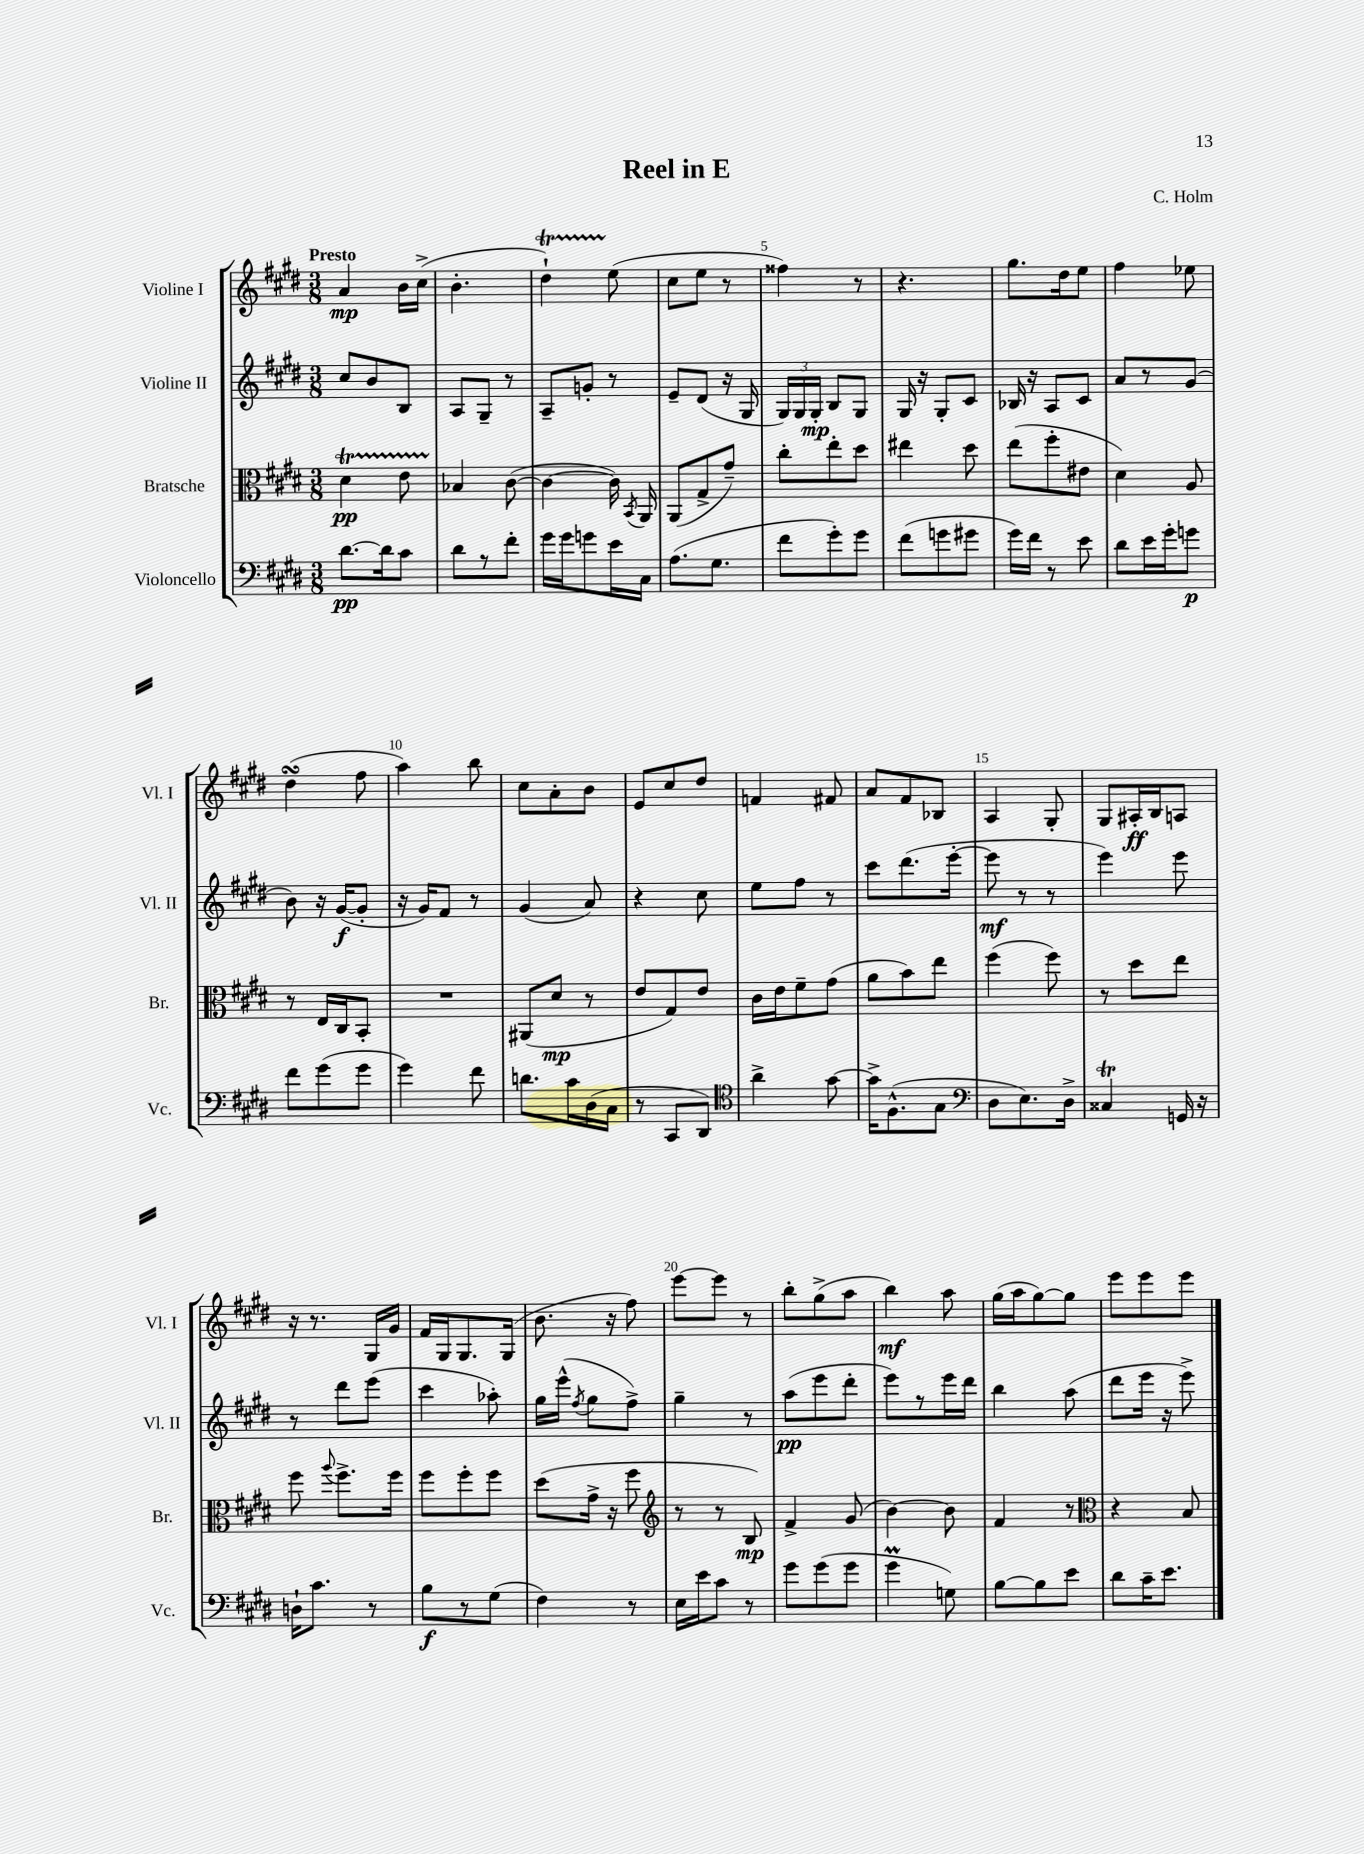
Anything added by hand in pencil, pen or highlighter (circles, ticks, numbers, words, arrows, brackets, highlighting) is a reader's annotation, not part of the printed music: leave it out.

**kern	**kern	**kern	**kern
*staff4	*staff3	*staff2	*staff1
*clefF4	*clefC3	*clefG2	*clefG2
*k[f#c#g#d#]	*k[f#c#g#d#]	*k[f#c#g#d#]	*k[f#c#g#d#]
*M3/8	*M3/8	*M3/8	*M3/8
[8.d#	4d#	8cc#	4a
.	.	8b	.
16d#]	.	.	.
8c#	8e	8B	16b
.	.	.	(16cc#^
=	=	=	=
8d#	4B-	8A	4.b'
8r	.	8G#~	.
8f#'	([8c#	8r	.
=	=	=	=
16g#	4c#_	8A~	4dd#`)
16g#	.	.	.
8g	.	8g'	.
16e	16c#])	8r	(8ee
.	8qBB	.	.
16C#	16AA	.	.
=	=	=	=
(8.A	(8AA	8e~	8cc#
.	8G#^	(8d#	8ee
8.G#	.	.	.
.	8g#~)	16r	8r
.	.	16G#	.
=	=	=	=
8f#	8cc#'	24G#)	4ff##)
.	.	24G#	.
.	.	24G#'	.
8g#')	8ee'	8B	.
8g#	8dd#	8G#	8r
=	=	=	=
(8f#	4ee#	16G#	4.r
.	.	16r	.
8g	.	8G#'	.
8g#	8dd#	8c#	.
=	=	=	=
16g#)	(8ee	16B-	8.gg#
16f#	.	16r	.
8r	8ff#'	8A	.
.	.	.	16dd#
8e	8e#	8c#	8ee
=	=	=	=
8d#	4d#)	8a	4ff#
16e	.	8r	.
16g#'	.	.	.
8g	8A	(8g#	8ee-
=	=	=	=
8f#	8r	8b)	(4dd#
(8g#	16E	16r	.
.	16C#	([16g#	.
8g#	8BB'	8g#']	8ff#
=	=	=	=
4g#)	4.r	16r	4aa)
.	.	16g#)	.
.	.	8f#	.
8f#	.	8r	8bb
=	=	=	=
8.d	(8AA#	(4g#	8cc#
.	8d#	.	8a'
16c#	.	.	.
(16D#	8r	8a)	8b
16C#	.	.	.
=	=	=	=
8r	8e	4r	8e
8CC#	8G#)	.	8cc#
8DD#)	8e	8cc#	8dd#
=	=	=	=
*clefC4	*	*	*
4a^	16c#	8ee	4f
.	16e	.	.
.	8f#~	8ff#	.
[8g#	(8g#	8r	8f#
=	=	=	=
16g#^]	8a	8ccc#	8a
(8.F#^^	.	.	.
.	8b)	(8.ddd#	8f#
8G#	8ee	.	8B-
.	.	[16eee'	.
=	=	=	=
*clefF4	*	*	*
8D#	(4ff#	8eee]	4A
8.E)	.	8r	.
.	8ff#)	8r	8G#'
16D#^	.	.	.
=	=	=	=
4C##	8r	4eee)	8G#
.	8dd#	.	16A#'
.	.	.	16B
16GG	8ee	8eee	8A
16r	.	.	.
=	=	=	=
16D`	8ff#	8r	16r
8.c#	.	.	8.r
.	8qqaa	.	.
.	8.ff#^	8ddd#	.
8r	.	(8eee	16G#
.	16ff#	.	16g#
=	=	=	=
8B	8ff#	4ccc#	16f#
.	.	.	16G#
8r	8ff#'	.	8.G#
(8G#	8ff#	8aa-')	.
.	.	.	(16G#
=	=	=	=
4F#)	(8dd#	16gg#	8.b
.	.	(16eee^^	.
.	.	8qff#	.
.	16g#^	8gg#	.
.	16r	.	16r
8r	8ff#	8ff#^)	8ff#)
=	=	=	=
*	*clefG2	*	*
16E	8r	4gg#~	[8eee
16e	.	.	.
8c#	8r	.	8eee]
8r	8B)	8r	8r
=	=	=	=
8g#	4f#^	(8aa	8bb'
(8g#	.	8eee	(8gg#^
8g#	(8g#	8ddd#'	8aa
=	=	=	=
4g#	[4b)	8eee)	4bb)
.	.	8r	.
8G)	8b]	16eee	8aa
.	.	16ddd#	.
=	=	=	=
[8B	4f#	4bb	(16gg#
.	.	.	16aa
8B]	.	.	[8gg#)
8e	8r	(8aa	8gg#]
=	=	=	=
*	*clefC3	*	*
8d#	4r	8ddd#	8eee
16c#~	.	16eee	8eee
8.e	.	16r	.
.	8B	8eee^)	8eee
==	==	==	==
*-	*-	*-	*-
